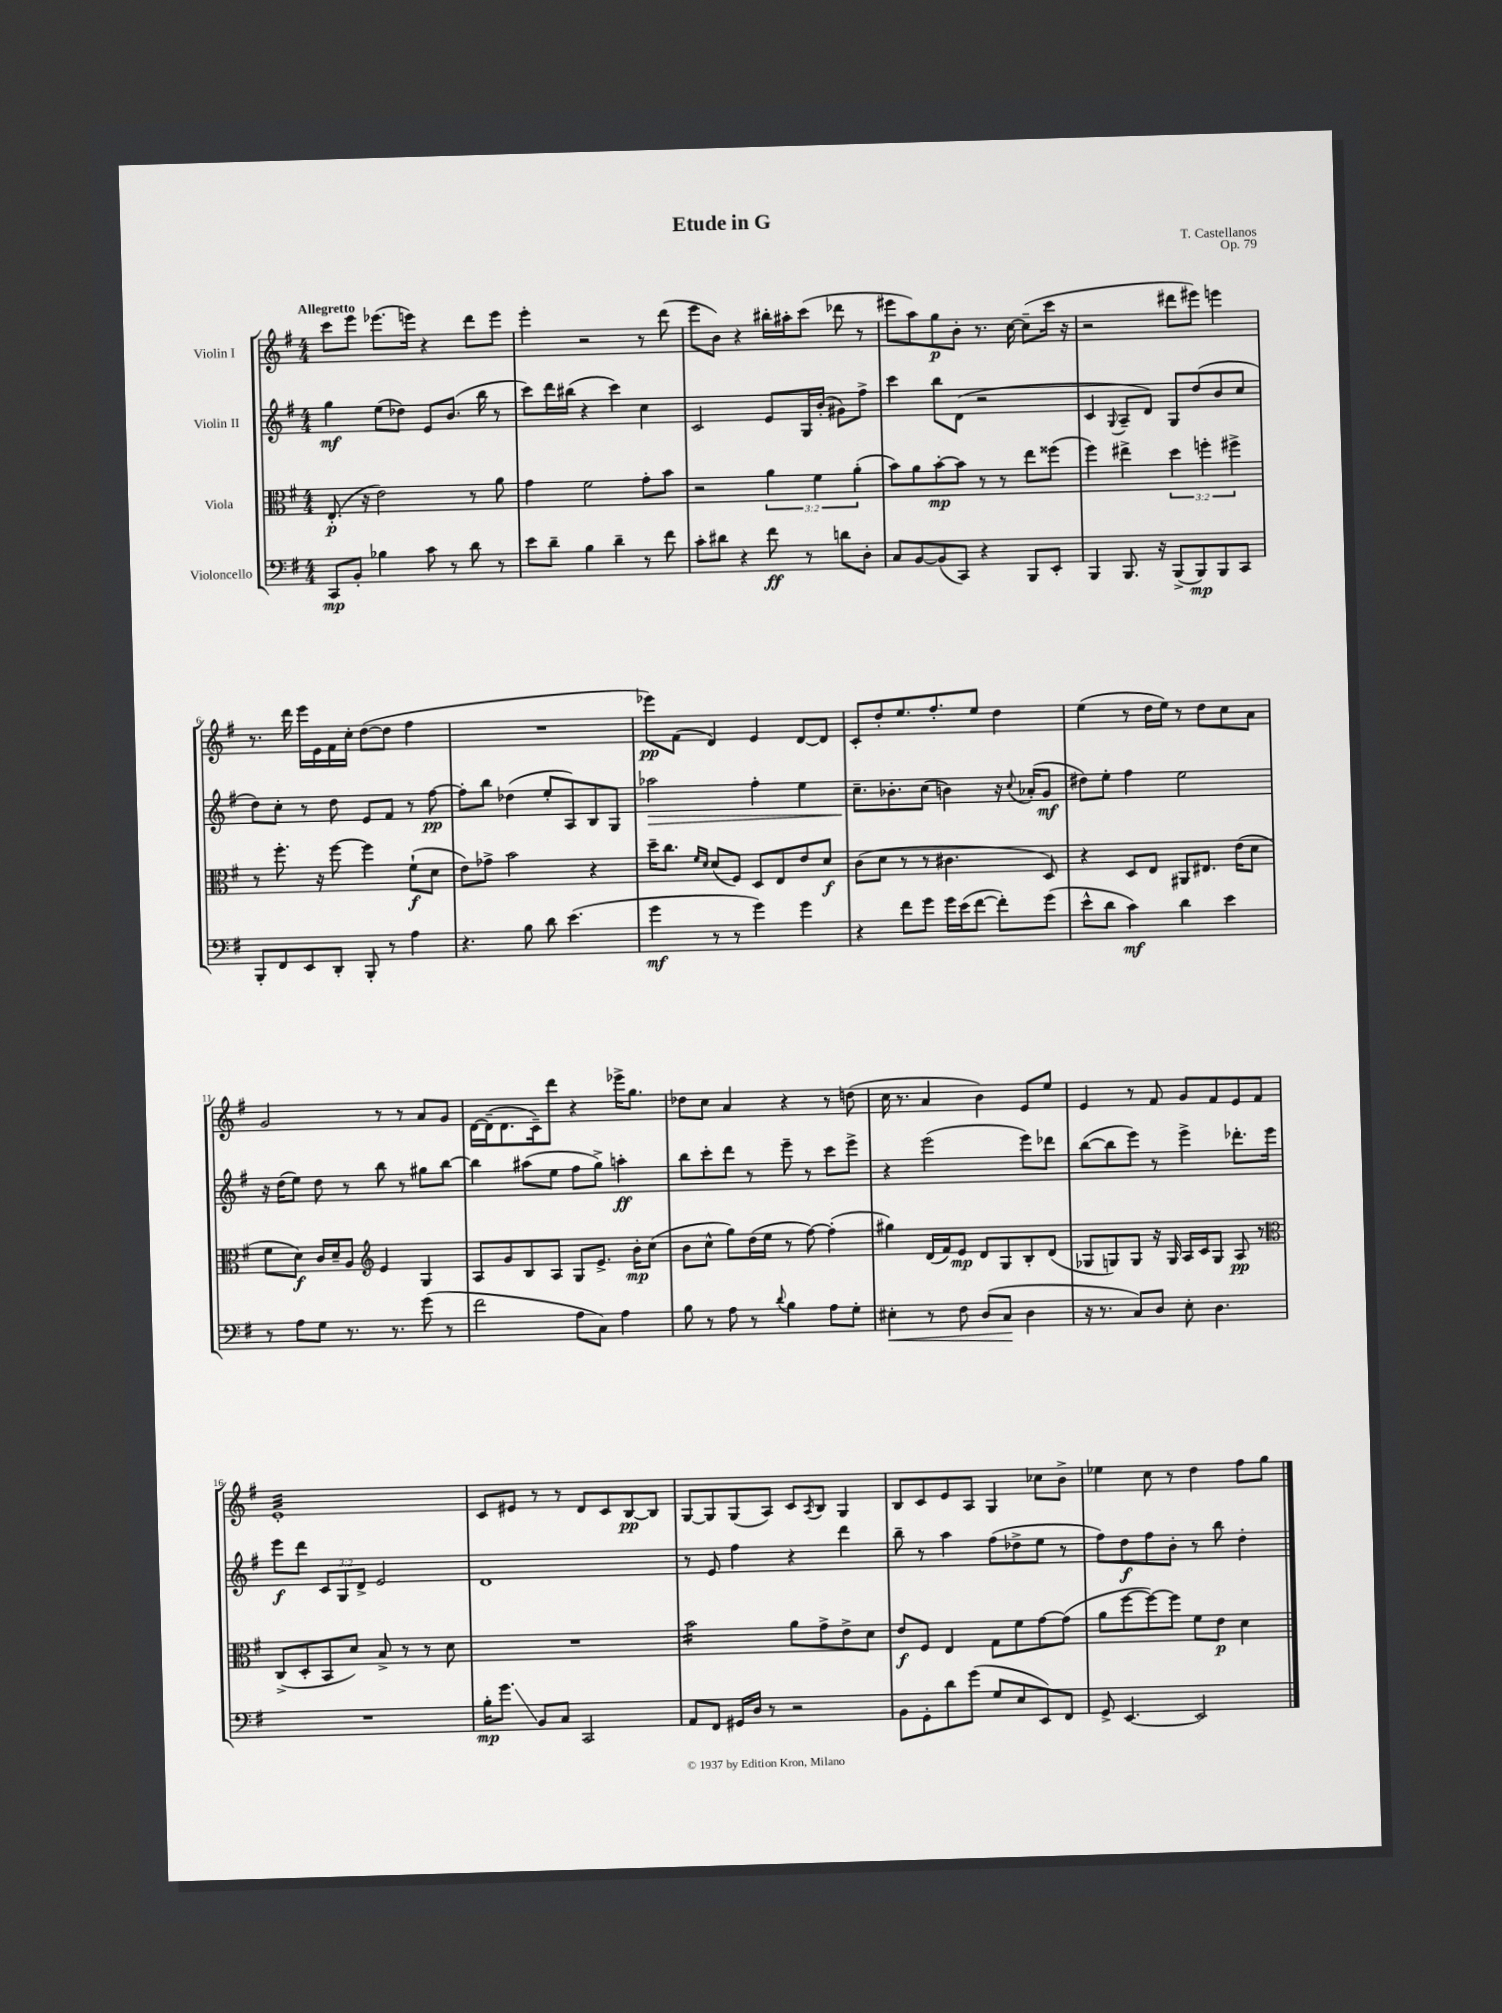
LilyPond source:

\header { title = "Etude in G" composer = "T. Castellanos" opus = "Op. 79" }
<<
\new StaffGroup <<
\new Staff = "s0" \with { instrumentName = "Violin I" } {
    \clef treble \key g \major \numericTimeSignature \time 4/4 \tempo "Allegretto"
    c'''8 e'''8 ees'''8.( e'''16) r4 d'''8 e'''8 |
    e'''4-. r2 r8 d'''8( |
    e'''8 b'8) r4 bis''16-. ais''16-. c'''8( des'''8 r8 |
    eis'''8 a''8) g''8\p b'8-. r8. c''16~ c''8--( c'''16 r16 |
    r2 dis'''8 eis'''8) e'''4 |
    r8. d'''16 e'''16 e'16 fis'16 c''16-. d''8~( d''8 fis''4 |
    R1 |
    ees'''8\pp) fis'8( d'4) e'4 d'8~ d'8 |
    c'8-. d''8-. e''8. fis''8.-. e''8 d''4 |
    e''4( r8 d''16 e''16) r8 d''8 c''8 a'8 |
    g'2 r8 r8 a'8 g'8 |
    d'16~ d'16--( d'8. c'16--) d'''8 r4 ees'''16-> g''8. |
    des''8 c''8 a'4 r4 r8 d''8( |
    c''16 r8. a'4 b'4) e'8 e''8 |
    e'4 r8 fis'8 g'8 fis'8 e'8 fis'8 |
    e'1:32-. |
    c'8 eis'8 r8 r8 d'8 c'8 b8~\pp b8 |
    g8~ g8 g8( a8) c'8 \acciaccatura { a8 } b8 g4 |
    b8 c'8 e'8 a8 g4 ces''8 b'8-> |
    ees''4 c''8 r8 d''4 fis''8 g''8 \bar "|." |
}
\new Staff = "s1" \with { instrumentName = "Violin II" } {
    \clef treble \key g \major \numericTimeSignature \time 4/4 \override Staff.TupletNumber.text = #tuplet-number::calc-fraction-text
    g''4\mf e''8( des''8) e'8 b'8.( b''16 r8 |
    c'''8) d'''16 bis''16( r4 c'''4) c''4 |
    c'2 e'8 g16 b'16-.( gis'8) fis''8-> |
    c'''4 b''8 d'8( r2 |
    c'4 \appoggiatura { g8 } a8-- d'8) g8 d''8( b'8 c''8 |
    d''8) c''8-. r8 d''8 e'8 fis'8 r8 fis''8~\pp |
    fis''8-. b''8 des''4( e''8-. a8) b8 g8 |
    aes''2\> fis''4-. e''4 |
    c''8.--\! bes'8.-. c''8( b'4) r16 \appoggiatura { c''8 } aes'16-.( g'8\mf |
    dis''8) e''8-. fis''4 e''2 |
    r16 d''16( e''8) d''8 r8 b''8 r8 gis''8 b''8~ |
    b''4 ais''8( e''8 fis''8 g''8->) a''4-.\ff |
    b''8 c'''8-. d'''8 r8 e'''8-- r8 c'''8 e'''8-> |
    r4 e'''2( e'''8) des'''8 |
    b''8~( b''8 e'''8) r8 e'''4-> des'''8.-. e'''16 |
    e'''8\f d'''8 \tuplet 3/2 { c'8 g8 d'8-> } e'2 |
    d'1 |
    r8 e'8 fis''4 r4 d'''4 |
    b''8-- r8 a''4 fis''8( des''8-> e''8 r8 |
    fis''8) d''8\f fis''8 b'8-. r8 b''8 d''4-. \bar "|." |
}
\new Staff = "s2" \with { instrumentName = "Viola" } {
    \clef alto \key g \major \numericTimeSignature \time 4/4 \override Staff.TupletNumber.text = #tuplet-number::calc-fraction-text
    e8.-.\p( r16 e'2) r8 a'8 |
    g'4 fis'2 g'8-. b'8 |
    r2 \tuplet 3/2 { a'4 fis'4 a'4-.( } |
    b'8) a'8 b'8~-.\mp b'8 r8 r8 e''8 fisis''8( |
    fis''4) eis''4-> \tuplet 3/2 { d''4 f''4-. fis''4-> } |
    r8 fis''8.-. r16 fis''8~ fis''4 fis'8-!\f( d'8 |
    e'8) ges'8-> b'2 r4 |
    d''16-- c''8. \grace { fis'16 d'16 } d'8( fis8) d8 e8 e'8 d'8\f |
    c'8( d'8 r8 r8 cis'4. d8) |
    r4 d8 e8 ais,8 eis8. e'16( d'8 |
    fis'8 d'8\f) c'16 d'16-- a8 \clef treble e'4 g4 |
    a8 g'8 b8 a8 g8 e'8.-> b'16-.\mp c''8( |
    b'8 c''8-^ g''8) d''16( e''16 r8 fis''8~) fis''4-.( |
    gis''4) d'16( fis'16) e'8\mp d'8 g8 b8-. d'8( |
    ges8 g8) g8 r16 g16 a16 c'16 g8 a8\pp r8 |
    \clef alto c8->( d8-. b,8 d'8) b8-> r8 r8 d'8 |
    R1 |
    b'2:16 a'8 g'8-> e'8-> d'8 |
    e'8\f fis8 e4 g8 fis'8 g'8~ g'8( |
    a'8 fis''8~ fis''8~) fis''8 fis'8 e'8\p d'4 \bar "|." |
}
\new Staff = "s3" \with { instrumentName = "Violoncello" } {
    \clef bass \key g \major \numericTimeSignature \time 4/4
    c,8\mp b,8-. bes4 c'8 r8 d'8 r8 |
    e'8 d'8-- b4 d'4-- r8 fis'8 |
    c'8-. dis'8 r4 fis'8\ff r8 d'8 d8-. |
    c8 b,8~ b,8( c,8) r4 b,,8 e,8-. |
    b,,4 b,,8. r16 b,,8->( b,,8\mp) b,,8 c,8 |
    b,,8-. fis,8 e,8 d,8-. b,,8-. r8 a4 |
    r4. b8 d'8 e'4.( |
    g'4\mf r8 r8 g'4) g'4 |
    r4 fis'8 g'8 g'16 e'16( fis'8~ fis'8-.) g'8( |
    e'8-^ d'8 c'4\mf) d'4 e'4 |
    r8 a8 g8 r8. r8. g'8( r8 |
    fis'2 a8 c8) a4 |
    b8 r8 a8 r8 \appoggiatura { d'8 } b4 a8 g8-. |
    eis4-.\< r8 fis8 d8( c8\! d4 |
    r16 r8. c8) d8 e8-. d4. |
    R1 |
    b16-.\mp g'8.\glissando b,8 c8 c,2 |
    a,8 fis,8 gis,16 d16 r8 r2 |
    b,8 g,8-. d'8 g'8( g8 e8 e,8) fis,8 |
    g,8-> e,4.~ e,2 \bar "|." |
}
>>
>>
